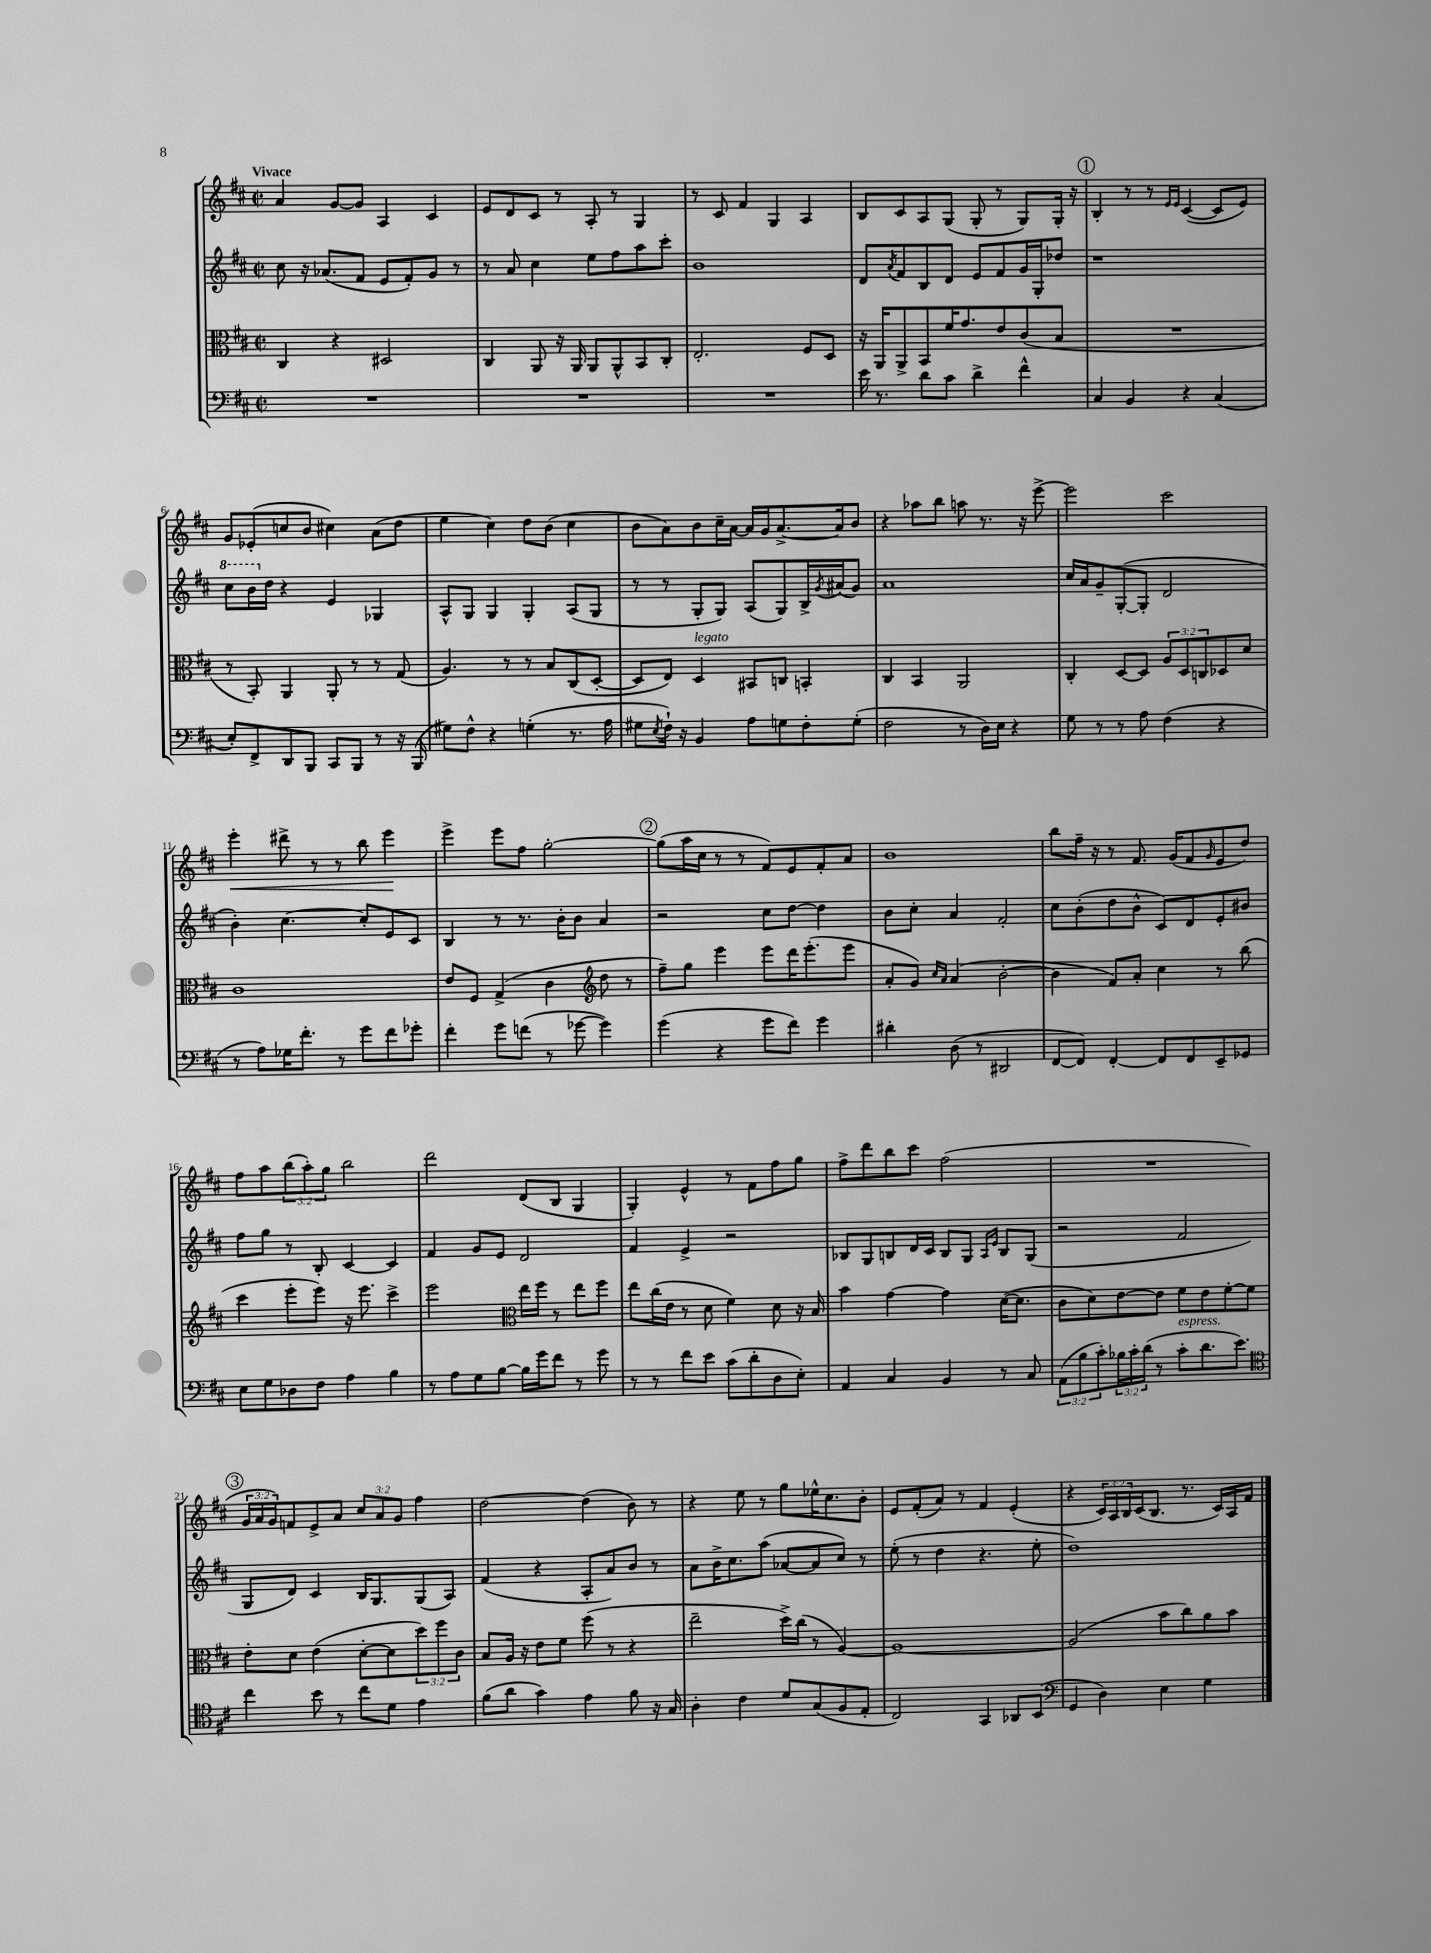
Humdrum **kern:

**kern	**kern	**kern	**kern	**dynam
*part4	*part3	*part2	*part1	*part1
*staff4	*staff3	*staff2	*staff1	*staff1
*clefF4	*clefC3	*clefG2	*clefG2	*
*k[f#c#]	*k[f#c#]	*k[f#c#]	*k[f#c#]	*
*M2/2	*M2/2	*M2/2	*M2/2	*
*met(c|)	*met(c|)	*met(c|)	*met(c|)	*
=1	=1	=1	=1	=1
!	!	!	!LO:TX:a:B:t=Vivace	!
1r	4C#/	8cc#\	4a/	.
.	.	16r	.	.
.	.	(8.a-X/L	.	.
.	4r	.	[8g/L	.
.	.	8f#/J	8g/J]	.
.	2D#X/	8e/L	4A/	.
.	.	8f#'/)	.	.
.	.	8g/J	4c#/	.
.	.	8r	.	.
=2	=2	=2	=2	=2
1r	4C#/	8r	8e/L	.
.	.	8a/	8d/	.
.	8AA/	4cc#\	8c#/J	.
.	16r	.	8r	.
.	16AA/	.	.	.
.	8AA/L	8ee\L	8A'/	.
.	8AA^^/	8ff#\	8r	.
.	8BB/	8aa\	4G/	.
.	8C#'/J	8ccc#'\J	.	.
=3	=3	=3	=3	=3
1r	2.E'/	1b	8r	.
.	.	.	8c#/	.
.	.	.	4f#/	.
.	.	.	4G/	.
.	8F#/L	.	4A/	.
.	8D/J	.	.	.
=4	=4	=4	=4	=4
16e\	16r	8d/L	8B/L	.
8.r	16AA/KL	.	.	.
.	.	8qa/	.	.
.	8AA^/	8f#/	8c#/	.
8d\L	8BB/	8B/	8A/	.
8c#\J	16f#/K	8d/J	(8G/J	.
.	8.g/	.	.	.
4d^\	.	8e/L	8G'/	.
.	8e/	8f#/	8r	.
4f#^^\	(8c#/	16g/L	8G/L)	.
.	.	16G'/J	.	.
.	8B/J	8dd-X/J	16G'/Jk	.
.	.	.	16r	.
!!LO:REH:place=s1:t=1
=5	=5	=5	=5	=5
4C#/	1r	1r	4B'/	.
4BB/	.	.	8r	.
.	.	.	8r	.
.	.	.	16qqe/LL	.
.	.	.	16qqe/JJ	.
4r	.	.	([4c#/	.
(4C#/	.	.	8c#/L]	.
.	.	.	8e/J)	.
!!LO:LB:g=z
=6	=6	=6	=6	=6
*	*	*8va	*	*
8E'/L)	8r	8ccc#\L	8g/L	.
8FF#^/	8BB'/)	16bb\L	(8e-X'/	.
*	*	*X8va	*	*
.	.	16dd\JJ	.	.
8DD/	4AA/	4r	8ccn/	.
8BBB/J	.	.	8b/J	.
8CC#/L	8AA'/	4e/	4cc#X\)	.
8BBB/J	8r	.	.	.
8r	8r	4G-X/	(8a\L	.
16r	(8G/	.	8dd\J	.
(16BBB/	.	.	.	.
=7	=7	=7	=7	=7
8G#X\L)	4.A/)	8A^^/L	4ee\	.
8F#^^\J	.	8G/J	.	.
4r	.	4G/	4cc#\)	.
.	8r	.	.	.
(4Gn'\	8r	4G'/	8dd\L	.
.	8B/L	.	(8b\J	.
8.r	(8C#/	(8A/L	4cc#\	.
.	[8D'/J	8G/J	.	.
16A\	.	.	.	.
=8	=8	=8	=8	=8
8G#X\L	8D/L]	8r	8b\L	.
8qE/	.	.	.	.
16F#`\Jk)	8E/J)	8r	8a\)	.
16r	.	.	.	.
!	!LO:TX:a:i:t=legato	!	!	!
4BB/	4D/	8G'/L	8b\	.
.	.	8G/J)	16cc#~\L	.
.	.	.	[16a\JJ	.
8A\L	8BB#X/L	(8A/L	16a/LL]	.
.	.	.	16g/J	.
8Gn\	8Cn/J	8G/)	[8.a^/	.
8F#'\	4BBn'/	16B^/L	.	.
.	.	8qg/	.	.
.	.	(16a#X/J	16a/k]	.
(8G'\J	.	8g/J)	8b/J	.
=9	=9	=9	=9	=9
2F#\	4C#/	1a	4r	.
.	4BB/	.	8aa-X\L	.
.	.	.	8bb\J	.
8r	2AA/	.	8aan\	.
16D\LL)	.	.	8.r	.
16E\JJ	.	.	.	.
4r	.	.	.	.
.	.	.	16r	.
.	.	.	[8eee^\	.
=10	=10	=10	=10	=10
8G\	4C#'/	16cc#/LL	2eee\]	.
.	.	16a/J	.	.
8r	.	8g~/	.	.
8r	[8D/L	([8G'/	.	.
8A\	8D/J]	8G'/J]	.	.
(4F#\	12A/L	2d/	2ccc#\	.
.	12D/	.	.	.
.	12Cn/	.	.	.
4r	8D-X/	.	.	.
.	8d/J	.	.	.
!!LO:LB:g=z
=11	=11	=11	=11	=11
!	!	!	!	!LO:HP:b
8r	1c#	4b'\)	4eee'\	<
8A\L)	.	.	.	.
16G-X\K	.	[4.cc#\	8ddd#X^\	.
8.f#'\J	.	.	.	.
.	.	.	8r	.
8r	.	.	8r	.
8g\L	.	8cc#'/L]	8bb\	.
8f#\	.	8e/	4eee\	.
8g-X'\J	.	8c#/J	.	.
.	.	.	.	[
=12	=12	=12	=12	=12
4f#'\	8e/L	4B/	4eee^\	.
.	8F#/J	.	.	.
8g\L	(4G^/	8r	8eee\L	.
(8fn\J	.	8.r	8ff#\J	.
8r	4c#\	.	[2gg'\	.
.	.	16b'\KL	.	.
[8g-X\	.	8b\J	.	.
*	*clefG2	*	*	*
4g-\])	8dd\	4a/	.	.
.	8r	.	.	.
!!LO:REH:place=s1:t=2
=13	=13	=13	=13	=13
(4g\	8ff#~\L)	2r	(8gg\L]	.
.	8gg\J	.	16aa\L	.
.	.	.	16cc#\JJ	.
4r	4eee\	.	8r	.
.	.	.	8r	.
8g\L	8eee\L	8cc#\L	8f#/L)	.
8f#\J)	16ddd\K	[8dd\J	8e/	.
.	(8.eee'\	.	.	.
4g\	.	4dd\]	8f#'/	.
.	8eee\J	.	8a/J	.
=14	=14	=14	=14	=14
4d#X'\	8a'/L	8b\L	1b	.
.	8g/J)	8cc#'\J	.	.
.	16qqcc#/LL	.	.	.
.	16qqa/JJ	.	.	.
(8D\	(4a/	4a/	.	.
8r	.	.	.	.
2DD#X/	[2b'\	2f#'/	.	.
=15	=15	=15	=15	=15
[8FF#/L	4b\]	8cc#\L	8bb\L	.
8FF#/J])	.	(8b'\	16ff#~\Jk	.
.	.	.	16r	.
[4FF#'/	8f#/L)	8dd\	8r	.
.	8a'/J	8b^^\J	8.f#/	.
8FF#/L]	4cc#\	8c#/L)	.	.
.	.	.	(16g/KL	.
8FF#/	.	8d/	8f#/	.
.	.	.	16qqg/	.
8EE~/	8r	8e'/	8e/	.
8GG-X/J	(8bb\	8b#X/J	8dd/J)	.
!!LO:LB:g=z
=16	=16	=16	=16	=16
8E\L	4ccc#\	8ff#\L	8ff#\L	.
8G\	.	8gg\J	8aa\	.
8D-X\	8eee'\L	8r	(12bb\	.
.	.	.	12aa'\)	.
8F#\J	8eee\J)	8B'/	.	.
.	.	.	12gg\J	.
4A\	16r	[4c#/	2bb\	.
.	8.eee\	.	.	.
4B\	4ccc#^\	4c#/]	.	.
=17	=17	=17	=17	=17
8r	2eee\	4f#/	2ddd\	.
8A\L	.	.	.	.
8G\	.	8g/L	.	.
[8B\J	.	8e/J	.	.
*	*clefC3	*	*	*
16B\LL]	16ee\LL	2d/	(8d/L	.
16g\J	16ff#\JJ	.	.	.
8f#\J	8r	.	8B/J	.
8r	8ee\L	.	4G/	.
8g\	8ff#\J	.	.	.
=18	=18	=18	=18	=18
8r	8ee\L	4f#/	4G'/)	.
8r	(16cc#\L	.	.	.
.	16e\JJ	.	.	.
8f#\L	8r	4e^/	4e^^/	.
8e\J	8d\	.	.	.
(8c#\L	4f#\)	2r	8r	.
8d'\	.	.	8f#\L	.
8D\	8d\	.	8ff#\	.
8E'\J)	16r	.	8gg\J	.
.	16B/	.	.	.
=19	=19	=19	=19	=19
4AA/	4b\	8B-X/L	8ff#^\L	.
.	.	8G/	8ddd\	.
4C#/	[4g\	8Bn/	8bb\	.
.	.	16d/L	8ccc#\J	.
.	.	16c#/JJ	.	.
4BB/	4g\]	8B/L	(2ff#\	.
.	.	8G/J	.	.
.	.	16qqA/LL	.	.
.	.	16qqe/JJ	.	.
8r	([16d\KL	8B/L	.	.
.	8.d\J]	.	.	.
8C#/	.	(8G/J	.	.
=20	=20	=20	=20	=20
(12AA\L	8c#\L	2r	1r	.
12B\	.	.	.	.
.	8d\)	.	.	.
12c#'\)	.	.	.	.
24B-X\L	[8e\	.	.	.
24c#'\	.	.	.	.
(24d\JJ	.	.	.	.
8r	8e\J]	.	.	.
!LO:TX:a:i:t=espress.	!	!	!	!
8c#'\L	8f#\L	2f#/	.	.
8.d\	8e\	.	.	.
.	[8f#'\	.	.	.
8.e\J)	.	.	.	.
.	8f#\J]	.	.	.
!!LO:LB:g=z
!!LO:REH:place=s1:t=3
=21	=21	=21	=21	=21
*clefC4	*	*	*	*
4cc#\	8e'\L	8G/L	24g/LL	.
.	.	.	24a/	.
.	.	.	24g/J)	.
.	8d\J	8d/J)	8fn/	.
8b\	(4e\	4c#/	8e^/	.
8r	.	.	8a/J	.
8cc#\L	[8d'\L	16B/KL	12cc#/L	.
.	.	8.G/	.	.
.	.	.	12a/	.
8d\J	8d\]	.	.	.
.	.	.	12g/J	.
4e\	12dd\)	(8G/	4ff#\	.
.	12ff#\	.	.	.
.	.	8A/J)	.	.
.	12c#\J	.	.	.
=22	=22	=22	=22	=22
(8f#\L	8B/L	(4f#/	[2dd\	.
8a\J	16A/Jk	.	.	.
.	16r	.	.	.
4g\)	8e\L	4r	.	.
.	8f#\J	.	.	.
4e\	(8ff#\	8A'/L	(4dd\]	.
.	8r	8a/)	.	.
8f#\	4r	8b/J	8b\)	.
16r	.	8r	8r	.
16G/	.	.	.	.
=23	=23	=23	=23	=23
4A'\	2ee~\	8a\L	4r	.
.	.	16b^\K	.	.
.	.	8.cc#\	.	.
4c#\	.	.	8ee\	.
.	.	(8aa\J	8r	.
8d/L	16dd^\LL)	[8a-X/L	8gg\L	.
.	(16cc#\JJ	.	.	.
(8G/	8r	8a-/]	16ee-X^^\K	.
.	.	.	8.cc#\	.
8F#/	[4A/)	8cc#/J)	.	.
8E'/J	.	8r	8b'\J	.
=24	=24	=24	=24	=24
2C#/)	1A_	(8ee'\	8e/L	.
.	.	8r	(8f#'/	.
.	.	4dd\	8a/J)	.
.	.	.	8r	.
4GG/	.	4.r	4f#/	.
8AA-X/L	.	.	(4e'/	.
(8BB/J	.	8ee'\	.	.
=25	=25	=25	=25	=25
*clefF4	*	*	*	*
4GG/	(2A/]	1dd)	4r	.
4D\)	.	.	24c#/LL)	.
.	.	.	24A/	.
.	.	.	24B/	.
.	.	.	(16c#/J	.
.	.	.	8.B/J	.
4E\	8b\L	.	.	.
.	8cc#\)	.	8.r	.
4G\	8a\	.	.	.
.	.	.	16c#/LL)	.
.	8b\J	.	16A/	.
.	.	.	16f#/JJ	.
==	==	==	==	==
*-	*-	*-	*-	*-
